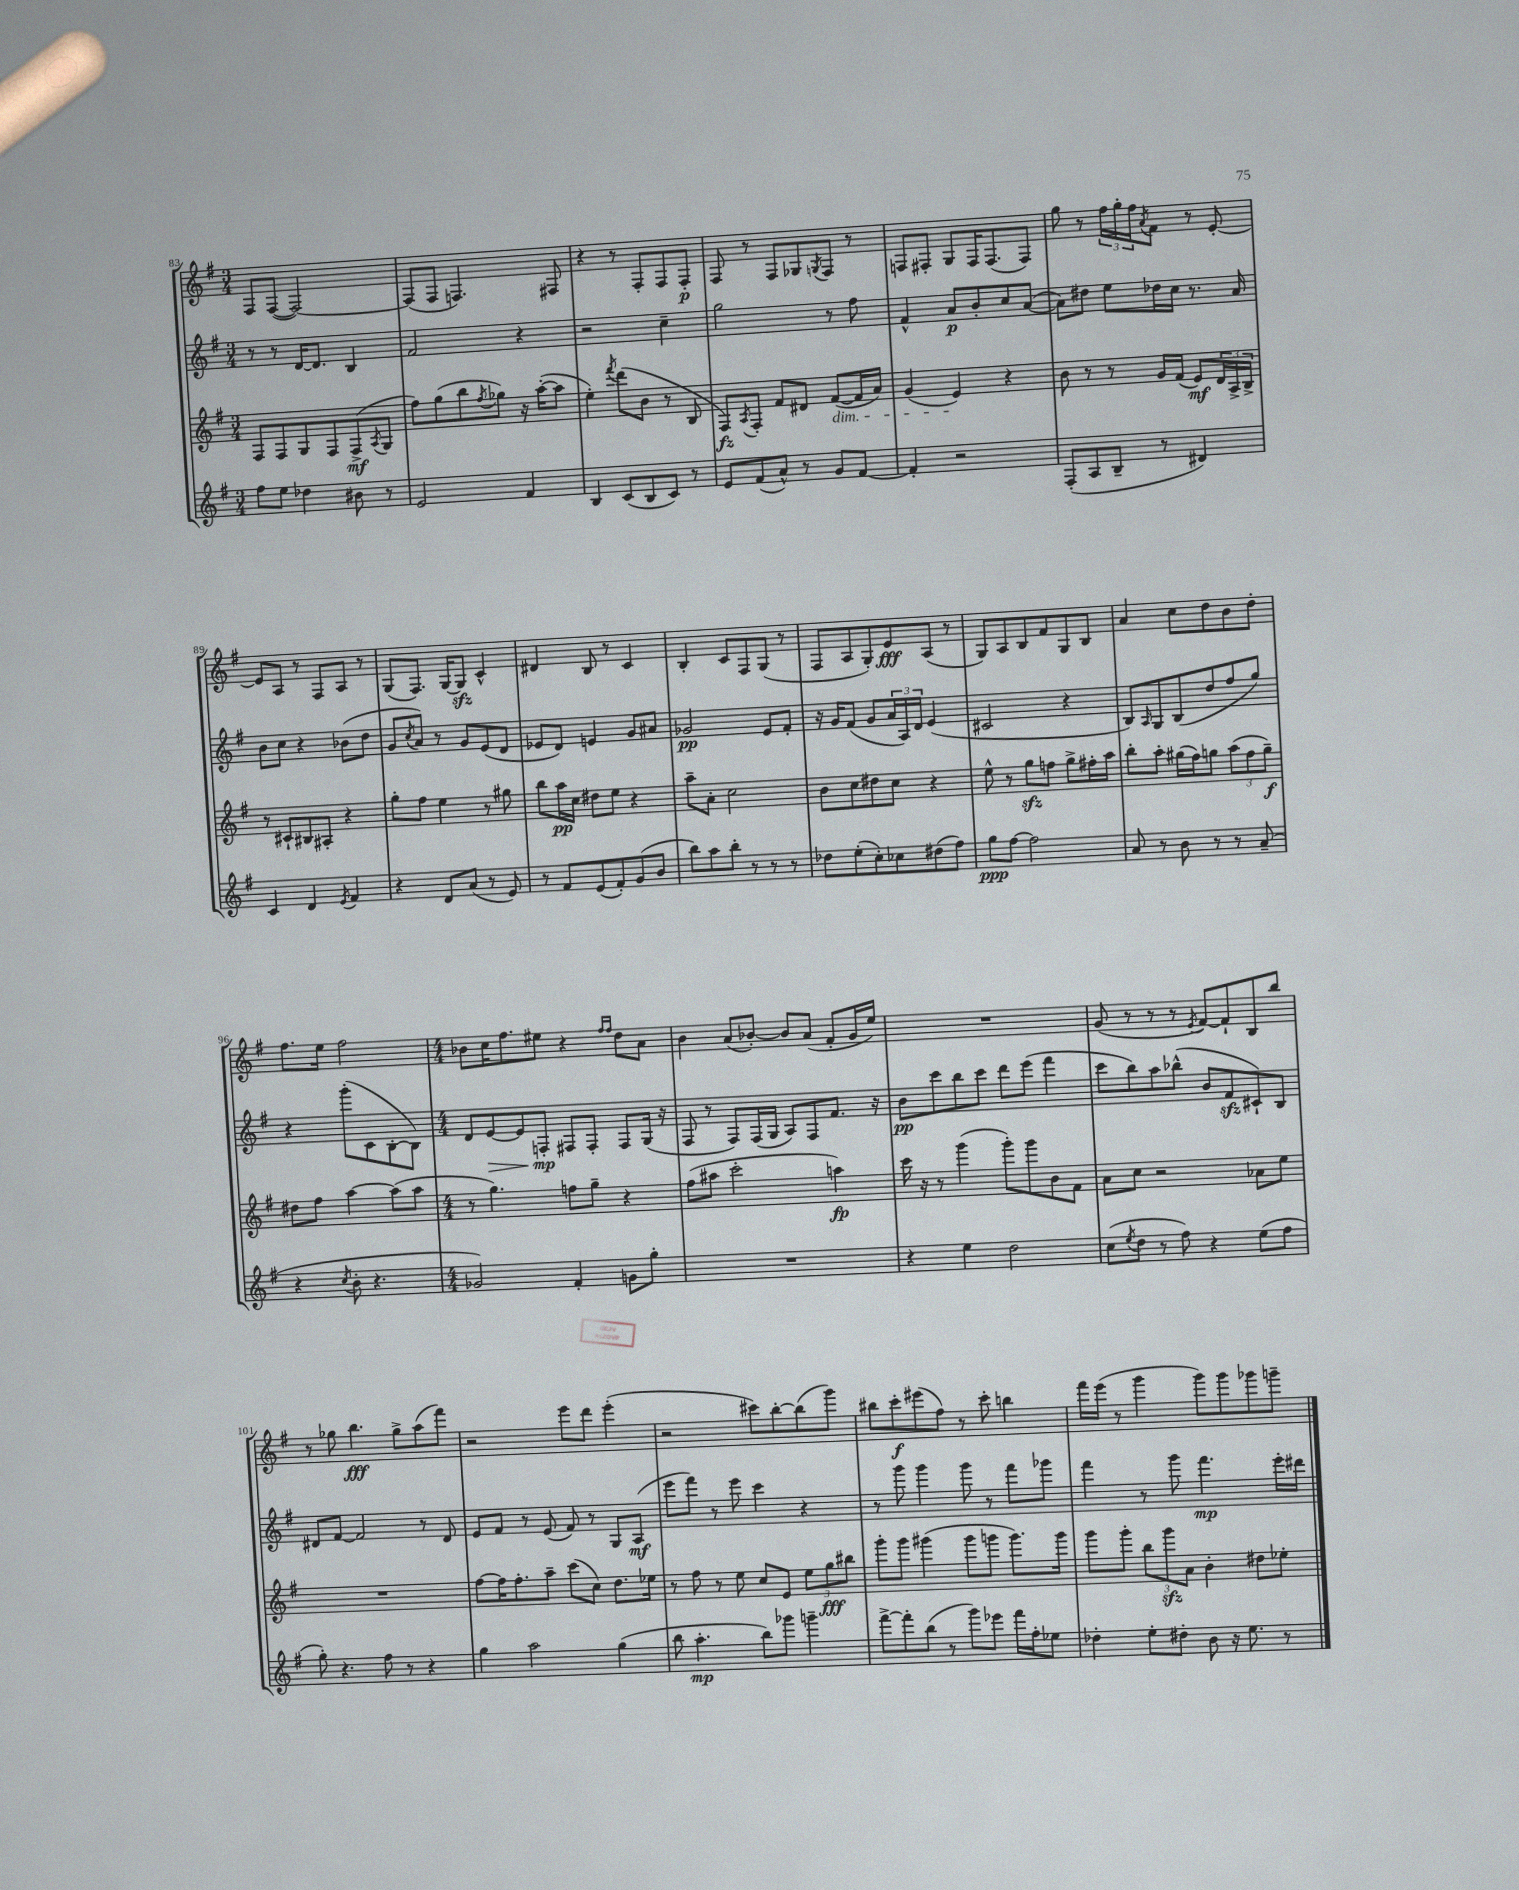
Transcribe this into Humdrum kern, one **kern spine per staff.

**kern	**dynam	**kern	**dynam	**kern	**dynam	**kern	**dynam
*part4	*part4	*part3	*part3	*part2	*part2	*part1	*part1
*staff4	*staff4	*staff3	*staff3	*staff2	*staff2	*staff1	*staff1
*clefG2	*	*clefG2	*	*clefG2	*	*clefG2	*
*k[f#]	*	*k[f#]	*	*k[f#]	*	*k[f#]	*
*M3/4	*	*M3/4	*	*M3/4	*	*M3/4	*
=83	=83	=83	=83	=83	=83	=83	=83
8ff#\L	.	8F#/L	.	8r	.	8F#/L	.
8ee\J	.	8F#/	.	8r	.	([8F#/J	.
4dd-X\	.	8G/	.	[16d/KL	.	2F#/_)	.
.	.	.	.	8.d/J]	.	.	.
.	.	8F#/	.	.	.	.	.
8b#X\	.	(8F#^/	mf	4B/	.	.	.
.	.	8qA/	.	.	.	.	.
8r	.	8G/J	.	.	.	.	.
=84	=84	=84	=84	=84	=84	=84	=84
2e/	.	8ff#\L)	.	2f#/	.	(8F#/L]	.
.	.	(8gg\	.	.	.	8F#/J	.
.	.	8bb\	.	.	.	4.Fn/)	.
.	.	8qff#/	.	.	.	.	.
.	.	8gg-X\J)	.	.	.	.	.
4f#/	.	16r	.	4r	.	.	.
.	.	([16aa'\KL	.	.	.	.	.
.	.	8aa\J]	.	.	.	8F#X/	.
=85	=85	=85	=85	=85	=85	=85	=85
4B/	.	4ee'\)	.	2r	.	4r	.
.	.	8qfff#/	.	.	.	.	.
(8c/L	.	(8ddd\L	.	.	.	8r	.
8B/	.	8b\J	.	.	.	8F#'/L	.
8c/J)	.	8r	.	4cc~\	.	8F#/	.
8r	.	8B/	.	.	.	8F#'/J	p
=86	=86	=86	=86	=86	=86	=86	=86
8e/L	.	8F#/L)	fz	2gg\	.	8F#/	.
.	.	8qA/	.	.	.	.	.
(8f#/	.	8F#'/J	.	.	.	8r	.
8a^^/J)	.	8f#/L	.	.	.	8F#/L	.
8r	.	8d#X/J	.	.	.	8G-X/	.
.	.	.	.	.	.	8qGn/	.
!	!	!LO:TX:b:i:t=dim.	!	!	!	!	!
8g/L	.	([8f#/L	.	8r	.	8F#/J	.
[8f#/J	.	16f#/L]	.	8ff#\	.	8r	.
.	.	16a/JJ)	.	.	.	.	.
=87	=87	=87	=87	=87	=87	=87	=87
4f#'/]	.	(4g/	.	4f#^^/	.	8Fn/L	.
.	.	.	.	.	.	8F#X'/J	.
2r	.	4e/)	.	8a/L	p	8G/L	.
.	.	.	.	8b'/	.	16F#/K	.
.	.	.	.	.	.	(8.F#/	.
.	.	4r	.	8cc/	.	.	.
.	.	.	.	([8a/J	.	8F#/J)	.
=88	=88	=88	=88	=88	=88	=88	=88
(8F#'/L	.	8b\	.	8a\L])	.	8gg\	.
8A/	.	8r	.	8dd#X\J	.	8r	.
8B~/J	.	8r	.	8ee\L	.	24ff#\LL	.
.	.	.	.	.	.	24gg'\	.
.	.	.	.	.	.	24ff#\J	.
.	.	.	.	.	.	8qa/	.
8r	.	16g/LL	.	16dd-X\L	.	8f#\J	.
.	.	(16f#/JJ	.	16cc\JJ	.	.	.
4d#X/)	.	8e/L)	mf	8.r	.	8r	.
.	.	24d/L	.	.	.	[8e'/	.
.	.	24A^/	.	.	.	.	.
.	.	.	.	16a/	.	.	.
.	.	24B^/JJ	.	.	.	.	.
!!LO:LB:g=z
=89	=89	=89	=89	=89	=89	=89	=89
4c/	.	8r	.	8b\L	.	8e/L]	.
.	.	8c#X`/L	.	8cc\J	.	8A/J	.
4d/	.	8B#X/	.	4r	.	8r	.
.	.	8A#X'/J	.	.	.	8F#/L	.
8qe/	.	.	.	.	.	.	.
4f#/	.	4r	.	(8b-X\L	.	8A/J	.
.	.	.	.	8dd\J	.	8r	.
=90	=90	=90	=90	=90	=90	=90	=90
4r	.	8gg'\L	.	8g/L	.	(8G/L	.
.	.	.	.	8qcc/	.	.	.
.	.	8ff#\J	.	8a/J)	.	8.F#/J)	.
8d/L	.	4ee\	.	8r	.	.	.
.	.	.	.	.	.	[16G/KL	.
(8a/J	.	.	.	8g/L	.	8Gzz/J]	.
8r	.	8r	.	(8e/	.	4c^^/	.
8e/)	.	8gg#X\	.	8d/J	.	.	.
=91	=91	=91	=91	=91	=91	=91	=91
8r	.	8bb\L	.	8e-X/L	.	4d#X/	.
8f#/L	.	16aa\L	pp	8d/J)	.	.	.
.	.	16cc\JJ	.	.	.	.	.
(8e/	.	8dd#X\L	.	4en/	.	8B/	.
8f#'/)	.	8ee\J	.	.	.	8r	.
(8g/	.	4r	.	8g/L	.	4c/	.
8b/J	.	.	.	8a#X/J	.	.	.
=92	=92	=92	=92	=92	=92	=92	=92
8bb\L)	.	8aa~\L	.	2g-X/	pp	4B'/	.
8aa\	.	8a'\J	.	.	.	.	.
8bb'\J	.	2cc\	.	.	.	8c/L	.
8r	.	.	.	.	.	8F#/	.
8r	.	.	.	8e/L	.	(8G/J	.
8r	.	.	.	8f#'/J	.	8r	.
=93	=93	=93	=93	=93	=93	=93	=93
8dd-X\L	.	8b\L	.	16r	.	8F#/L	.
.	.	.	.	16g/KL	.	.	.
(8ee'\	.	8cc\	.	(8f#/J	.	8A/	.
8cc'\)	.	8dd#X\	.	8g/L	.	8G'/)	.
8cc-X\	.	8cc\J	.	24a/L	.	8e/	fff
.	.	.	.	24A/)	.	.	.
.	.	.	.	24d/JJ	.	.	.
(8dd#X\	.	4r	.	(4e/	.	(8A/J	.
8ff#\J)	.	.	.	.	.	8r	.
=94	=94	=94	=94	=94	=94	=94	=94
8gg\L	ppp	8ee^^\	.	2c#X/	.	8G/L)	.
[8ff#\J	.	8r	.	.	.	8A/	.
2ff#\]	.	8ggzz\L	.	.	.	8B/	.
.	.	8ffn\J	.	.	.	8f#/	.
.	.	8gg^\L	.	4r	.	8G/	.
.	.	16ff#X'\L	.	.	.	8B/J	.
.	.	16aa\JJ	.	.	.	.	.
=95	=95	=95	=95	=95	=95	=95	=95
8a/	.	8bb'\L	.	8B/L)	.	4a/	.
.	.	.	.	16qqA/	.	.	.
8r	.	8aa'\J	.	8G/	.	.	.
8b\	.	(16gg#X\LL	.	(8B/	.	8cc\L	.
.	.	16ff#\J)	.	.	.	.	.
8r	.	8ggn\J	.	8dd/	.	8dd\	.
8r	.	(12aa\L	.	8ff#/	.	8b\	.
.	.	12ff#\	.	.	.	.	.
(8a~/	.	.	.	8gg/J)	.	8dd'\J	.
.	.	12gg~\J)	f	.	.	.	.
!!LO:LB:g=z
=96	=96	=96	=96	=96	=96	=96	=96
4r	.	8dd#X\L	.	4r	.	8.ff#\L	.
.	.	8ff#\J	.	.	.	.	.
.	.	.	.	.	.	16ee\Jk	.
8qcc/	.	.	.	.	.	.	.
8b'\	.	[4aa\	.	(8ggg'\L	.	2ff#\	.
4.r	.	.	.	8c\	.	.	.
.	.	(8aa\L]	.	[8B'\	.	.	.
.	.	8aa\J	.	8B\J])	.	.	.
=97	=97	=97	=97	=97	=97	=97	=97
*M4/4	*	*M4/4	*	*M4/4	*	*M4/4	*
2g-X/)	.	8r	.	8d/L	.	8b-X\L	.
!	!	!	!	!	!LO:HP:b	!	!
.	.	4.gg\)	.	[8e/	>	16cc\K	.
.	.	.	.	.	.	8.ff#\	.
.	.	.	.	8e/]	.	.	.
.	.	.	.	8Fn'/J	mp	8ee#X\J	.
4f#'/	.	8ffn\L	.	8F#X/L	]	4r	.
.	.	8gg~\J	.	8F#'/J	.	.	.
.	.	.	.	.	.	16qqff#/LL	.
.	.	.	.	.	.	16qqff#/JJ	.
8gn\L	.	4r	.	8F#/L	.	8dd\L	.
8gg'\J	.	.	.	(16G/Jk	.	8a\J	.
.	.	.	.	16r	.	.	.
=98	=98	=98	=98	=98	=98	=98	=98
1r	.	(8ff#\L	.	8F#/	.	4b\	.
.	.	8aa#X\J	.	8r	.	.	.
.	.	2ccc'\	.	8F#/L)	.	(8a/L	.
.	.	.	.	(16F#/L	.	[8b-X'/J)	.
.	.	.	.	16G/JJ	.	.	.
.	.	.	.	8A/L)	.	8b-/L]	.
.	.	.	.	8F#/	.	(8a/J	.
.	.	4aan\)	fp	8.f#/J	.	8f#'/L	.
.	.	.	.	.	.	16g/L	.
.	.	.	.	16r	.	16ee/JJ)	.
=99	=99	=99	=99	=99	=99	=99	=99
4r	.	16ccc\	.	8b\L	pp	1r	.
.	.	16r	.	.	.	.	.
.	.	8r	.	8ccc\	.	.	.
4ee\	.	(4ggg\	.	8bb\	.	.	.
.	.	.	.	8ccc\J	.	.	.
2dd\	.	8ggg'\L)	.	8ddd\L	.	.	.
.	.	8ggg\	.	(8eee\J	.	.	.
.	.	8b\	.	4fff#\	.	.	.
.	.	8f#\J	.	.	.	.	.
=100	=100	=100	=100	=100	=100	=100	=100
(8cc\L	.	8a\L	.	8ccc\L	.	(8g/	.
8qee/	.	.	.	.	.	.	.
8dd\J	.	8cc\J	.	8bb\)	.	8r	.
8r	.	2r	.	8aa\	.	8r	.
8ff#\)	.	.	.	(8bb-X^^\J	.	8r	.
.	.	.	.	.	.	8qe/	.
4r	.	.	.	8b/L	.	[8f#/L)	.
.	.	.	.	8f#zz/	.	8f#`/]	.
(8ee\L	.	8a-X\L	.	8c#X`/)	.	8B/	.
8ff#\J	.	8ee\J	.	8B/J	.	8bb/J	.
!!LO:LB:g=z
=101	=101	=101	=101	=101	=101	=101	=101
8gg'\)	.	1r	.	8d#X/L	.	8r	.
4.r	.	.	.	[8f#/J	.	8gg-X\	.
.	.	.	.	2f#/]	.	4.bb\	fff
8ff#\	.	.	.	.	.	.	.
8r	.	.	.	.	.	8gg-^\L	.
4r	.	.	.	8r	.	(8aa\	.
.	.	.	.	8d#/	.	8fff#\J)	.
=102	=102	=102	=102	=102	=102	=102	=102
4gg\	.	[8ff#\L	.	8e/L	.	2r	.
.	.	16ff#\K]	.	8f#/J	.	.	.
.	.	8.ff#'\	.	.	.	.	.
2aa\	.	.	.	8r	.	.	.
.	.	8aa~\J	.	(8e/	.	.	.
.	.	(8ccc\L	.	8f#/)	.	8eee\L	.
.	.	8cc\J)	.	8r	.	8ddd\J	.
(4gg\	.	8.dd\L	.	8G/L	.	(4eee'\	.
.	.	.	.	(8A/J	mf	.	.
.	.	16ee-X\Jk	.	.	.	.	.
=103	=103	=103	=103	=103	=103	=103	=103
8bb\	.	8r	.	8eee\L	.	2r	.
4.aa'\	mp	8ff#\	.	8fff#\J)	.	.	.
.	.	8r	.	8r	.	.	.
.	.	8ee\	.	8eee\	.	.	.
8bb\L)	.	8cc/L	.	4ccc\	.	8ccc#X\L)	.
8ggg-X\J	.	8e/J	.	.	.	[8bb'\	.
4gggn~\	.	12ee\L	.	4r	.	(8bb\]	.
.	.	12gg\	fff	.	.	.	.
.	.	.	.	.	.	8ggg\J)	.
.	.	12bb#X\J	.	.	.	.	.
=104	=104	=104	=104	=104	=104	=104	=104
[8fff#^\L	.	8ggg'\L	.	8r	.	8bb#X\L	.
8fff#'\]	.	8ggg\J	.	8ggg\	.	8ccc'\	f
(8bb\J	.	(4ggg#X\	.	4ggg\	.	(8eee#X\	.
8r	.	.	.	.	.	8ff#\J)	.
8ggg\L)	.	8ggg#\L	.	8ggg\	.	8r	.
8eee-X\J	.	8gggn\J	.	8r	.	8ccc'\	.
16fff#\LL	.	8.ggg\L)	.	8fff#\L	.	4bbn\	.
16ff#'\J	.	.	.	.	.	.	.
8ee-X\J	.	.	.	8ggg-X\J	.	.	.
.	.	16ggg\Jk	.	.	.	.	.
=105	=105	=105	=105	=105	=105	=105	=105
4dd-X'\	.	8ggg\L	.	4fff#\	.	16fff#\LL	.
.	.	.	.	.	.	(16eee\JJ	.
.	.	8ggg'\J	.	.	.	8r	.
8ee'\L	.	12bb\L	.	8r	.	4ggg\	.
.	.	12gggzz\	.	.	.	.	.
8dd#X'\J	.	.	.	8ggg\	.	.	.
.	.	12a\J	.	.	.	.	.
8b\	.	4b'\	.	4.fff#\	mp	8ggg\L)	.
16r	.	.	.	.	.	8ggg\	.
8.ee\	.	.	.	.	.	.	.
.	.	8dd#X\L	.	.	.	8ggg-X\	.
8r	.	8ee-X'\J	.	16eee'\LL	.	8gggn~\J	.
.	.	.	.	16ddd#X\JJ	.	.	.
==	==	==	==	==	==	==	==
*-	*-	*-	*-	*-	*-	*-	*-
